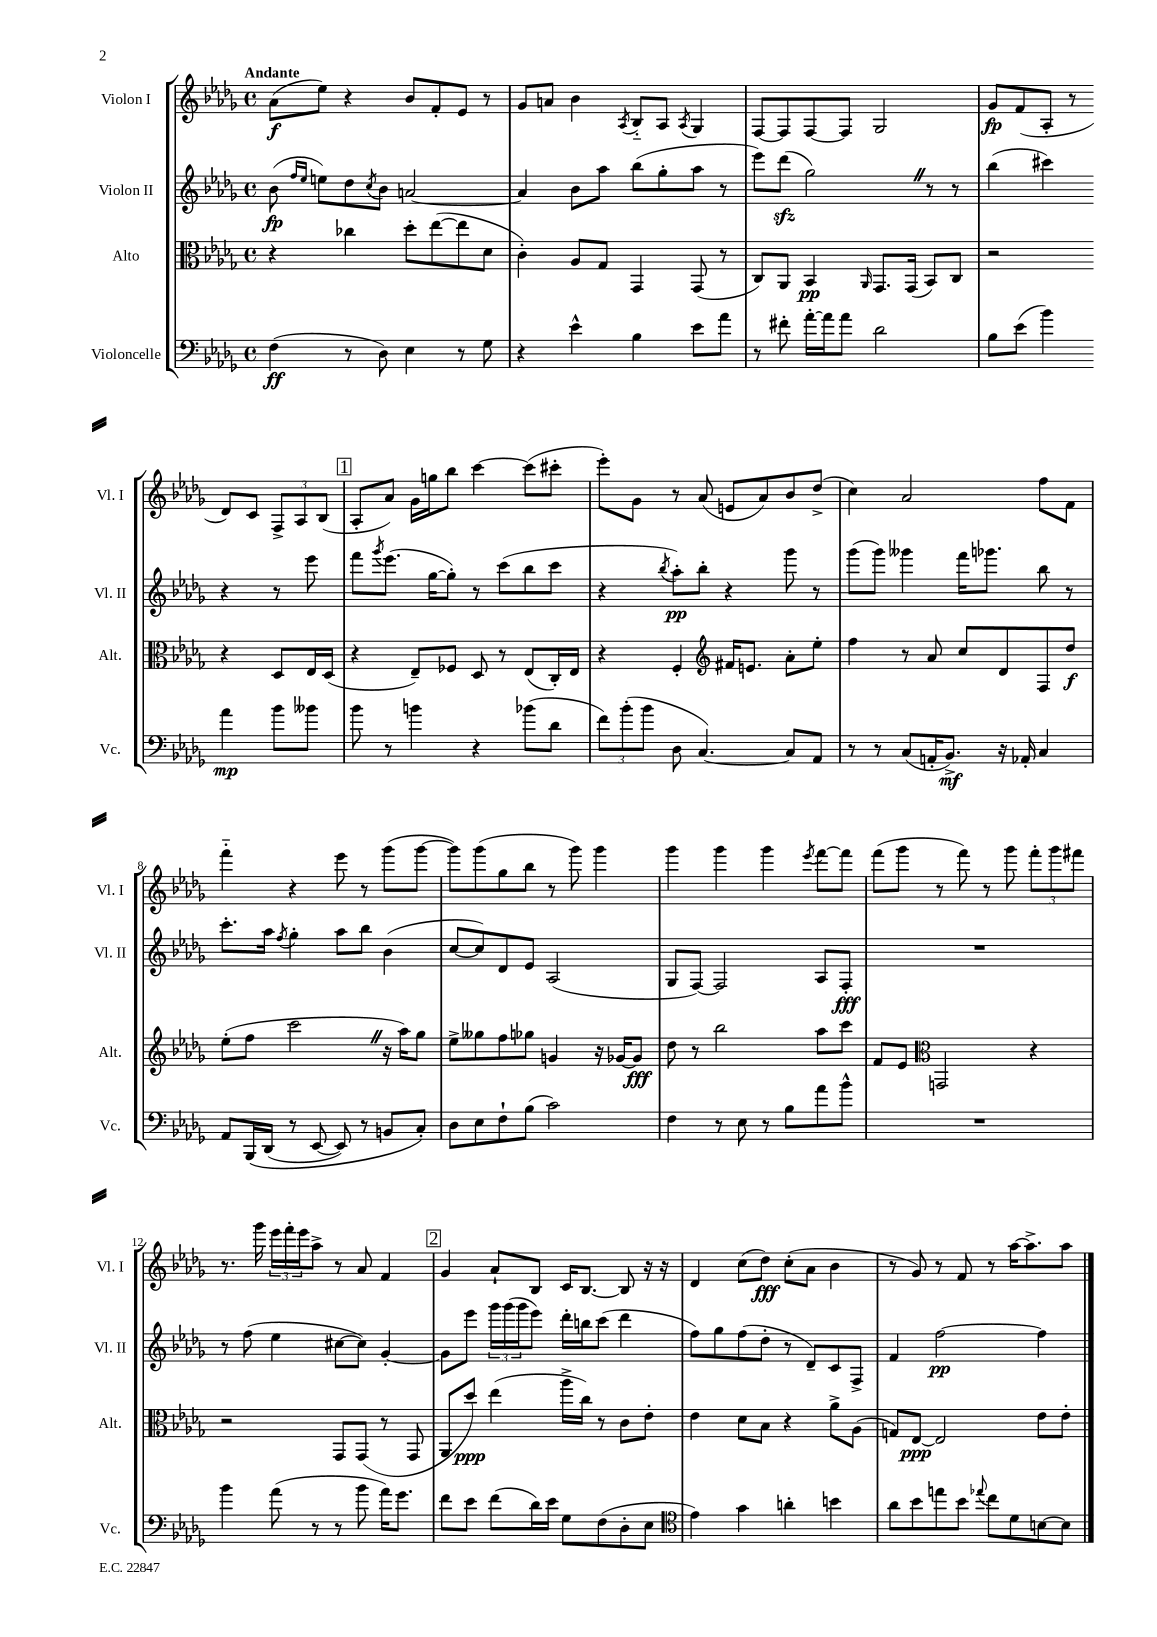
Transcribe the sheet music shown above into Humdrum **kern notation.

**kern	**kern	**kern	**kern
*staff4	*staff3	*staff2	*staff1
*clefF4	*clefC3	*clefG2	*clefG2
*k[b-e-a-d-g-]	*k[b-e-a-d-g-]	*k[b-e-a-d-g-]	*k[b-e-a-d-g-]
*M4/4	*M4/4	*M4/4	*M4/4
*met(c)	*met(c)	*met(c)	*met(c)
(4F\	4r	(8b-\	(8a-\L
.	.	16qqff/LL	.
.	.	16qqee-/JJ	.
.	.	8ee\L)	8ee-\J)
8r	4cc-\	8dd-\	4r
.	.	8qcc/	.
8D-\)	.	8b-\J	.
4E-\	8dd-'\L	[2a/	8b-/L
.	([8ee-\	.	8f'/
8r	8ee-\]	.	8e-/J
8G-\	8d-\J	.	8r
=	=	=	=
4r	4c'\)	4a/]	8g-/L
.	.	.	8a/J
4e-^^\	8A-/L	8b-\L	4b-\
.	8G-/J	8aa-\J	.
.	.	.	8qA-/
4B-\	4GG-/	(8bb-\L	8B-'~/L
.	.	8gg-'\	8A-/J
.	.	.	8qA-/
8e-\L	(8GG-/	8aa-\J	4G-/
8a-\J	8r	8r	.
=	=	=	=
8r	8C/L)	8eee-\L)	[8F/L
8f#'\	8AA-/J	(8ddd-\J	8F/]
[16a-'\LL	4BB-/	2gg-\)	[8F/
16a-\]J	.	.	.
8a-\J	.	.	8F/]J
.	16qqAA-/	.	.
2d-\	8.GG-/L	.	2G-/
.	(16GG-/Jk	.	.
.	8BB-/L)	8r	.
.	8C/J	8r	.
=	=	=	=
8B-\L	2r	(4bb-\	8g-/L
(8e-\J	.	.	(8f/
4b-\)	.	4ccc#\)	8A-'/J
.	.	.	8r
4a-\	4r	4r	8d-/L)
.	.	.	8c/J
8b-\L	8D-/L	8r	12F^/L
.	.	.	12A-/
8b--\J	16E-/L	8eee-\	.
.	.	.	(12B-/J
.	(16D-/JJ	.	.
=	=	=	=
8b-\	4r	8fff\L	8A-'/L
.	.	8qggg-/	.
8r	.	(8.eee-\J	8a-/J)
4b\	8E-~/L)	.	16g-\LL
.	.	[16gg-\LK	16gg\J
.	8F-/J	8gg-'\]J)	8bb-\J
4r	8D-/	8r	[4ccc\
.	8r	(8ccc\L	.
(8b-\L	(8E-/L	8bb-\	(8ccc\]L
8d-\J	16C'/L)	8ccc\J	8ccc#'\J
.	16E-/JJ	.	.
=	=	=	=
12f\L)	4r	4r	8eee-'\L)
(12b-'\	.	.	.
.	.	.	8g-\J
12b-\J	.	.	.
.	.	8qbb-/	.
8D-\	4F'/	8aa-'\L)	8r
[4.C/)	.	8bb-'\J	(8a-/
*	*clefG2	*	*
.	16f#/LK	4r	8e/L
.	8.e/J	.	.
.	.	.	8a-/)
8C/]L	8a-'\L	8ggg-\	8b-/
8AA-/J	8ee-'\J	8r	(8dd-^/J
=	=	=	=
8r	4ff\	(8ggg-\L	4cc\)
8r	.	8ggg-\J)	.
(8C/L	8r	4ggg--\	2a-/
16AA'/K	8a-/	.	.
8.BB-^/J)	.	.	.
.	8cc/L	16fff\LK	.
.	.	8.ggg-\J	.
16r	8d-/	.	.
16AA-'/	.	.	.
4C/	8F/	8bb-\	8ff\L
.	8dd-/J	8r	8f\J
=	=	=	=
8AA-/L	(8ee-'\L	8.ccc'\L	4fff'~\
&(16BBB-/L	8ff\J	.	.
(16DD-/JJ	.	16aa-\Jk	.
.	.	8qff/	.
8r	2ccc\	4gg-'\	4r
[8EE-/	.	.	.
8EE-/])	.	8aa-\L	8eee-\
8r	.	8bb-\J	8r
8BB/L	16r	(4b-\	(8ggg-\L
.	16aa-\LK)	.	.
8C'/J&)	8gg-\J	.	[8ggg-\J
=	=	=	=
8D-\L	8ee-^\L	[8cc/L	8ggg-\]L)
8E-\	8gg--\	8cc/])	(8ggg-\
8F`\	8ff\	8d-/	8gg-\
(8B-\J	8gg-\J	8e-/J	8bb-\J
2c\)	4g/	(2A-/	8r
.	.	.	8ggg-\)
.	16r	.	4ggg-\
.	[16g-/LK	.	.
.	8g-/]J	.	.
=	=	=	=
4F\	8dd-\	8G-/L	4ggg-\
.	8r	[8F/J)	.
8r	2bb-\	2F/]	4ggg-\
8E-\	.	.	.
8r	.	.	4ggg-\
8B-\L	.	.	.
.	.	.	8qeee-/
8a-\	8aa-\L	8A-/L	[8fff\L
8b-^^\J	8ccc\J	8F'/J	8fff\]J
=	=	=	=
1r	8f/L	1r	(8fff\L
.	8e-/J	.	8ggg-\J
*	*clefC3	*	*
.	2GG/	.	8r
.	.	.	8fff\)
.	.	.	8r
.	.	.	8ggg-\
.	4r	.	12fff'\L
.	.	.	12ggg-\
.	.	.	12fff#\J
=	=	=	=
4b-\	2r	8r	8.r
.	.	(8ff\	.
.	.	.	16ggg-\
(8a-\	.	4ee-\	24eee-\LL
.	.	.	24fff'\
.	.	.	24eee-\J
8r	.	.	8aa-^\J
8r	8GG-/L	[8cc#\L	8r
8b-\	(8GG-/J	8cc#\]J)	8a-/
16a-\LK)	8r	[4g-'/	4f/
8.g-\J	.	.	.
.	8GG-/	.	.
=	=	=	=
8f\L	8AA-/L	8g-\]L	4g-/
8e-\J	8dd-/J)	8eee-\J	.
(8f\L	(4ee-\	24ggg-\LL	8a-`/L
.	.	(24ggg-\	.
.	.	24ggg-\J	.
16d-\L)	.	8eee-\J)	8B-/J
16e-\JJ	.	.	.
8G-\L	16aa-^\LL	16ddd-'\LL	16c/LK
.	16cc\JJ)	16bb\J	[8.B-/J
(8F\	8r	(8ccc\J	.
8D-'\	8c\L	4ddd-\	8B-/]
8E-\J	8e-'\J	.	16r
.	.	.	16r
=	=	=	=
*clefC4	*	*	*
4e-\)	4e-\	8ff\L)	4d-/
.	.	8gg-\	.
4g-\	8d-\L	(8ff\	(8cc\L
.	8B-\J	8dd-'\J	8dd-\J)
4a'\	4r	8r	(8cc'\L
.	.	8d-~/L)	8a-\J
4b\	8a-^\L	8c/	4b-\
.	(8A-\J	8F^/J	.
=	=	=	=
8a-\L	8G/L)	4f/	8r
8b-\	[8E-/J	.	8g-/)
8ee\	2E-/]	[2ff\	8r
8b-\J	.	.	8f/
8qqee-/	.	.	.
8cc\L	.	.	8r
8d-\	.	.	[16aa-\LK
.	.	.	8.aa-^\]
[8B\	8e-\L	4ff\]	.
8B\]J	8e-'\J	.	8aa-\J
==	==	==	==
*-	*-	*-	*-
